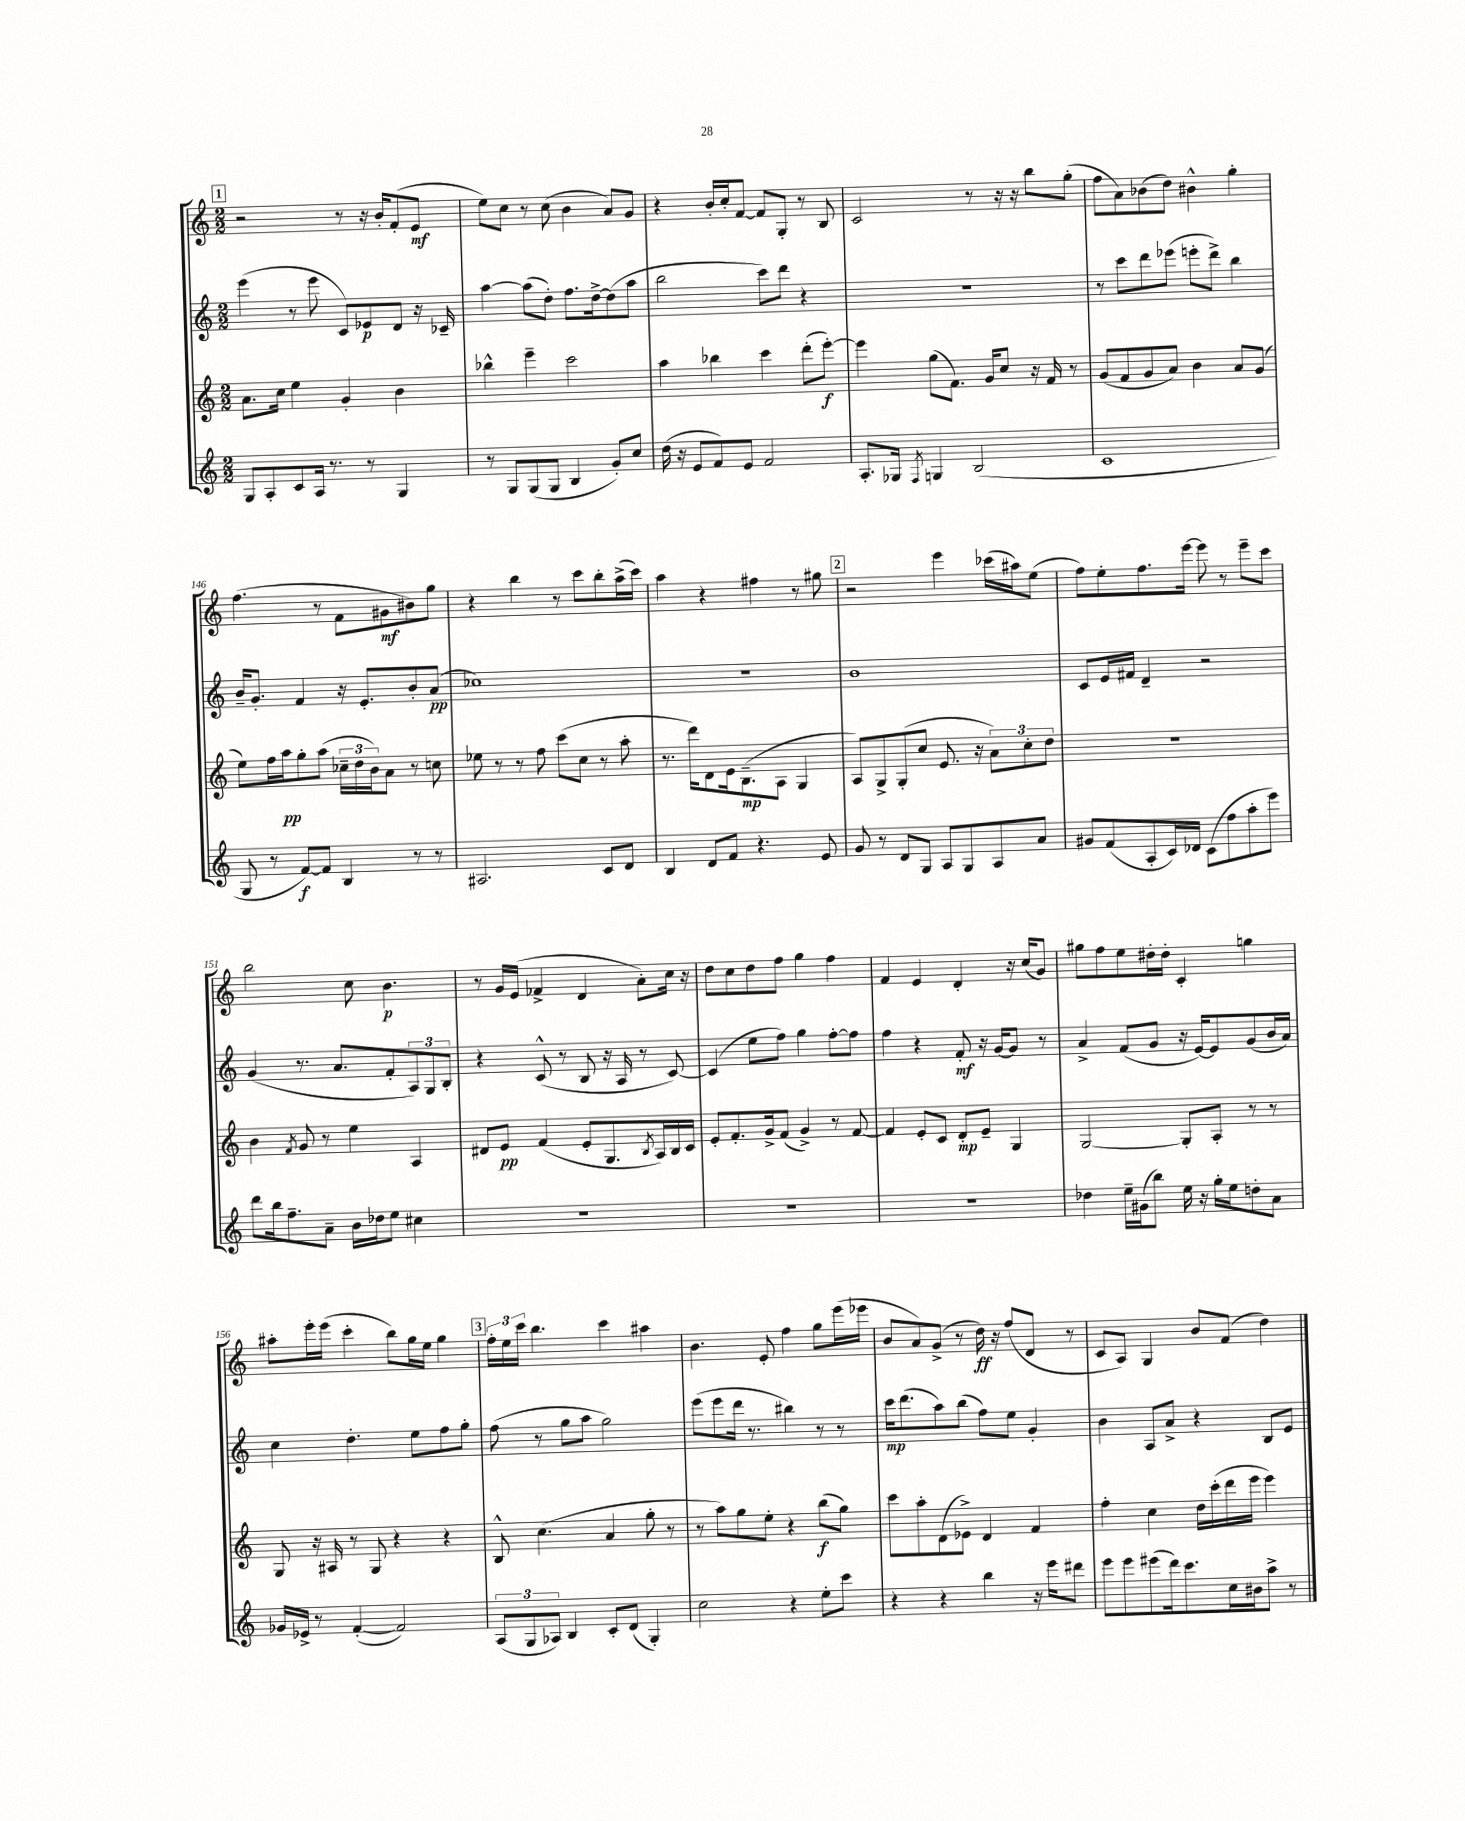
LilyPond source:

<<
\new StaffGroup <<
\new Staff = "s0" {
    \clef treble \key c \major \numericTimeSignature \time 2/2
    \mark \markup { \box "1" } r2 r8 r16 b'16-. f'8-.( e'8\mf |
    e''8) c''8 r8 c''8( b'4 a'8) g'8 |
    r4 b'16-. c''16-. f'8~ f'8 g8-. r8 b8 |
    c'2 r8 r16 r16 b''8 g''8-.( |
    f''8 a'8) bes'8( d''8) bis'4-^ g''4-. |
    f''4.( r8 f'8 gis'8\mf bis'8) g''8 |
    r4 b''4 r8 c'''8 b''8-. a''16->( c'''16) |
    a''4 r4 fis''4 r8 gis''8 |
    \mark \markup { \box "2" } r2 e'''4 ces'''16( ais''16) e''8( |
    f''8) e''8-. f''8. e'''16~ e'''8 r8 e'''8-- c'''8 |
    b''2 c''8 b'4.\p |
    r8 g'16 e'16( fes'4-> d'4 a'8-.) c''16 r16 |
    d''8 c''8 d''8 f''8 g''4 f''4 |
    f'4 e'4 d'4-. r16 c''16( g'8) |
    gis''8 f''8 e''8 dis''16-. dis''16-. c'4-. g''4 |
    ais''8-. e'''16-. e'''16( c'''4-. b''8) g''16 e''16 g''4 |
    \mark \markup { \box "3" } \tuplet 3/2 { f''16-. e''16 c'''16 } b''4. c'''4 ais''4 |
    b'4. e'8-. f''4 g''8 e'''16( ees'''16 |
    b'8 a'8) g'8->( r8 d''16\ff) r16 f''8( d'8 r8 |
    c'8 a8) g4 b'8 f'8( d''4) \bar "|." |
}
\new Staff = "s1" {
    \clef treble \key c \major \numericTimeSignature \time 2/2
    \mark \markup { \box "1" } e'''4( r8 e'''8 c'8) ees'8\p d'8 r16 ces'16-- |
    a''4~ a''8( d''8-.) f''8. d''16~-> d''8( a''8 |
    b''2 c'''8) d'''8 r4 |
    R1 |
    r8 c'''8 d'''8 ees'''8( e'''8-. d'''8->) b''4 |
    b'16-- g'8.-. f'4 r16 e'8.-. b'8-. a'8\pp( |
    ces''1) |
    R1 |
    \mark \markup { \box "2" } b'1 |
    c'8 e'16 fis'16 d'4-- r2 |
    g'4( r8. a'8. f'8-. \tuplet 3/2 { a8) g8 b8-. } |
    r4 c'8-^( r8 b8 r16 a16 r8 c'8~) |
    c'4( e''8 f''8) g''4 f''8~-. f''8 |
    f''4 r4 f'8-.\mf r16 g'16~ g'8 r8 |
    a'4-> f'8( g'8 r16 e'16~) e'8 g'8( b'16 a'16) |
    c''4 d''4.-. e''8 f''8 g''8-. |
    \mark \markup { \box "3" } f''8( r8 g''8 a''8 g''2) |
    e'''8( e'''8 d'''16 r8. bis''4) r8 r8 |
    c'''16\mp d'''8.( a''8) b''8( f''8) e''8 g'4-. |
    b'4 a8 a'8-> r4 b8 e'8 \bar "|." |
}
\new Staff = "s2" {
    \clef treble \key c \major \numericTimeSignature \time 2/2
    \mark \markup { \box "1" } a'8. c''16 e''4 g'4-. b'4 |
    bes''4-^ e'''4-- c'''2 |
    a''4 bes''4 c'''4 d'''8-.( e'''8~-.\f) |
    e'''4 g''8( f'8.) g'16 c''8 r16 f'16 r8 |
    g'8( f'8 g'8 a'8) b'4 a'8 g'8( |
    e''8) f''16 a''16\pp g''8-. a''8( \tuplet 3/2 { ces''16-- d''16 b'16) } a'8 r8 c''8 |
    ees''8 r8 r8 f''8 c'''8( c''8 r8 a''8-. |
    r8. d'''16) d'8 e'16 b8.--\mp( a8 g4 |
    \mark \markup { \box "2" } a8) g8-> g8-.( c''8 e'8. r16 \tuplet 3/2 { a'8) c''8-. d''8 } |
    r1 |
    b'4 \acciaccatura { f'8 } g'8 r8 e''4 a4 |
    dis'8 e'8\pp f'4( e'8-. g8. \acciaccatura { b8 } a16) b16 c'16 |
    e'8-. f'8.-. g'16-> f'8( g'4->) r8 f'8~ |
    f'4 e'8-. c'8 d'8-.\mp e'8-- g4 |
    g2~ g8-. a8-. r8 r8 |
    g8 r16 ais16 r8 g8 r4 r4 |
    \mark \markup { \box "3" } b8-^ c''4.( a'4 g''8-. r8 |
    r8 a''8) g''8 e''8-. r4 b''8\f( g''8) |
    c'''8 a''8-. d'8( ees'8->) d'4 f'4 |
    f''4-. c''4 d''16 c'''16-.( d'''16 e'''16 e'''4) \bar "|." |
}
\new Staff = "s3" {
    \clef treble \key c \major \numericTimeSignature \time 2/2
    \mark \markup { \box "1" } g8 a8-. c'8 a16 r8. r8 g4 |
    r8 g8 g8( g8 b4 g'8-.) c''8 |
    d''16( r16 e'8 f'8) e'8 f'2 |
    a8.-. ges16 \acciaccatura { f8 } g4 b2( |
    c'1 |
    g8 r8 f'8~\f) f'8 b4 r8 r8 |
    ais2. c'8 d'8 |
    b4 d'8 f'8 r4. e'8 |
    \mark \markup { \box "2" } g'8 r8 d'8 g8 a8 g8 a8 a'8 |
    gis'8 f'8( a8-. c'16) des'16 c'8( f''8 a''8-. e'''8) |
    d'''8 b''16 f''8.-- a'8-- b'16 des''16 e''8 cis''4 |
    R1 |
    R1 |
    R1 |
    des''4 e''16-- gis'16( b''8) e''16 r16 g''16-. e''16 d''8-. a'8 |
    ges'16 ees'16-> r8 f'4~-.( f'2) |
    \mark \markup { \box "3" } \tuplet 3/2 { a8( g8 aes8) } b4 c'8-. d'8( g4-.) |
    c''2 r4 e''8-. c'''8 |
    r4 r4 b''4 r16 e'''16 dis'''8 |
    e'''8 e'''8 eis'''8( d'''16) c'''8. c''16 bis'16 a''8-> r8 \bar "|." |
}
>>
>>
\layout { \context { \Score currentBarNumber = #141 } }
